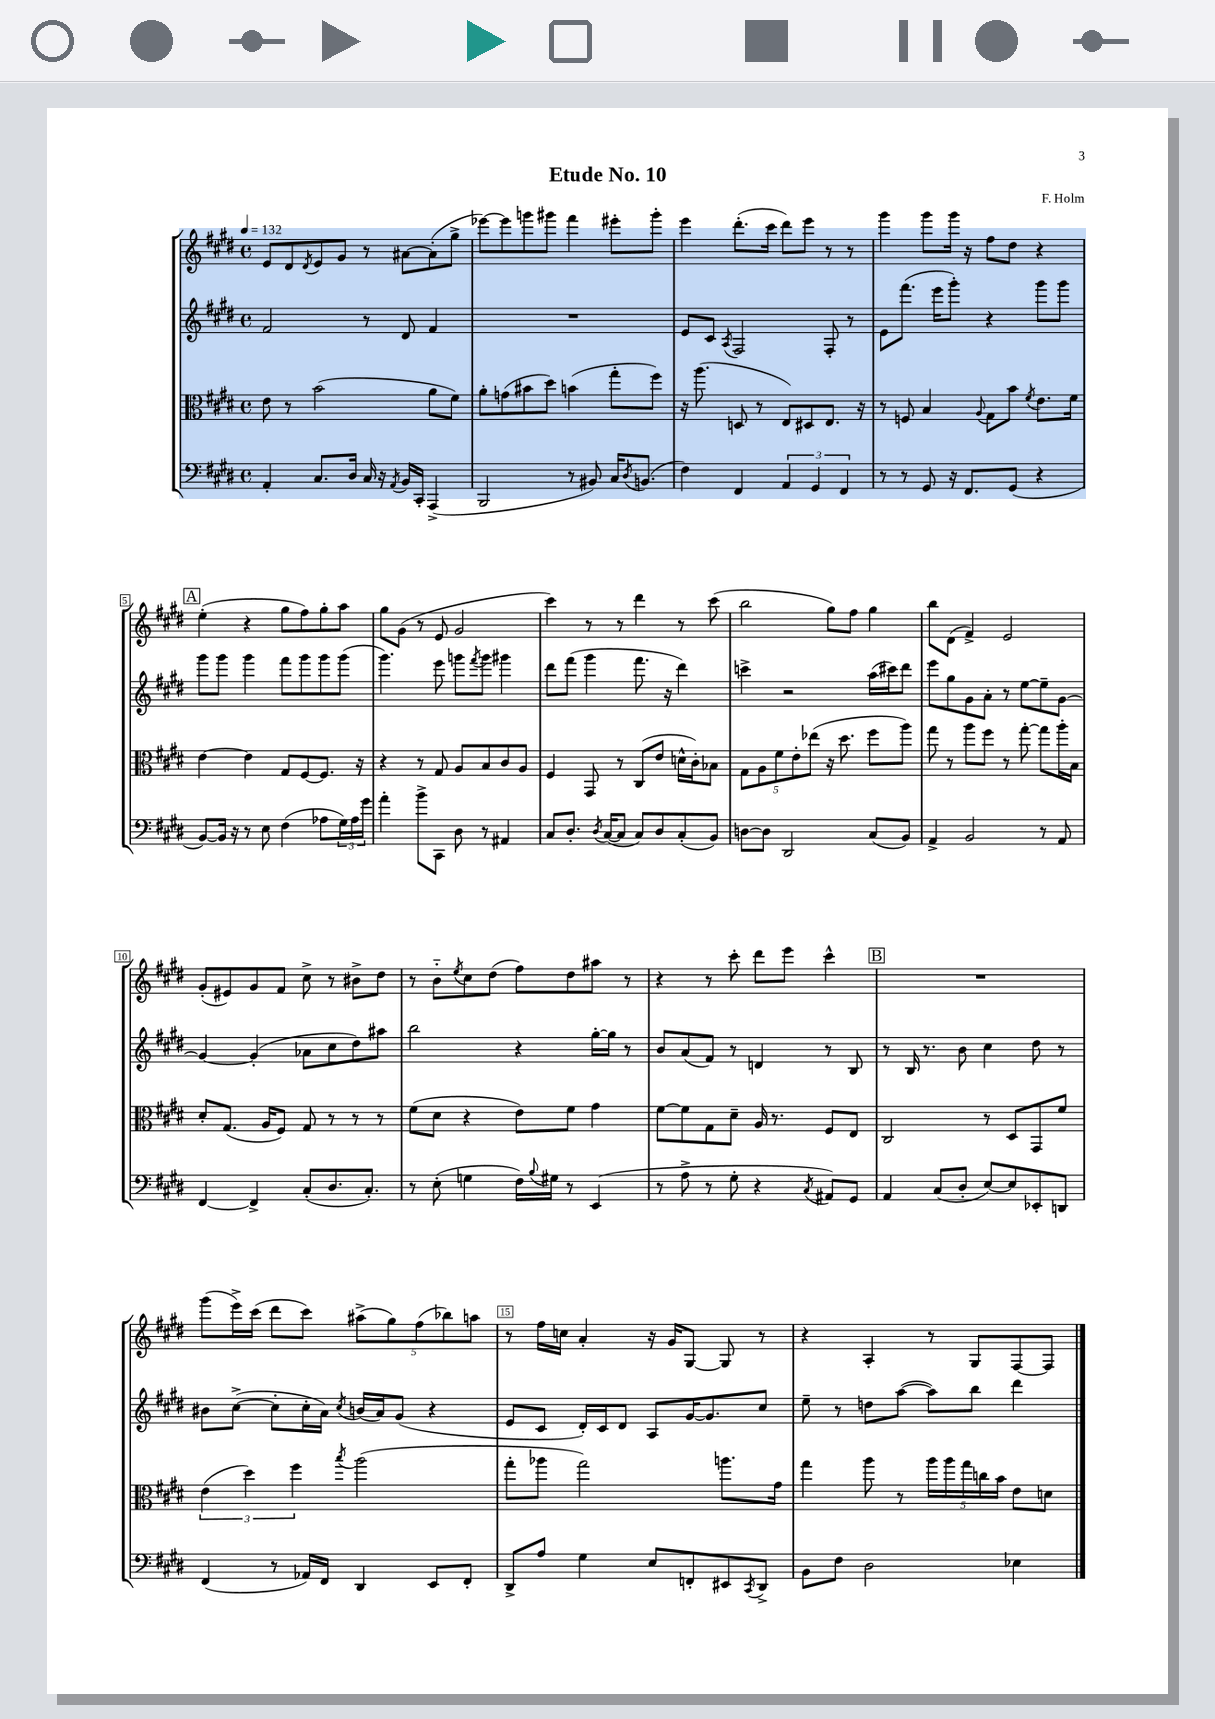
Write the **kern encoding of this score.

**kern	**kern	**kern	**kern
*part4	*part3	*part2	*part1
*staff4	*staff3	*staff2	*staff1
*clefF4	*clefC3	*clefG2	*clefG2
*k[f#c#g#d#]	*k[f#c#g#d#]	*k[f#c#g#d#]	*k[f#c#g#d#]
*M4/4	*M4/4	*M4/4	*M4/4
*met(c)	*met(c)	*met(c)	*met(c)
*MM132	*MM132	*MM132	*MM132
=1	=1	=1	=1
4AA'/	8e\	2f#/	8e/L
.	8r	.	8d#/
.	.	.	8qd#/
8.C#/L	(2b\	.	8e/
.	.	.	8g#/J
16D#/Jk	.	.	.
16C#/	.	8r	8r
16r	.	.	.
8qAA/	.	.	.
16BB/LL	.	8d#/	[8a#X\L
16CC#'/JJ	.	.	.
(4AAA^/	8a\L	4f#/	(8a#'\]
.	8f#\J)	.	8gg#^\J
=2	=2	=2	=2
2BBB/	8a'\L	1r	[8eee-X\L)
.	(8gn\	.	8eee-\]
.	8b#X\	.	8gggn\
.	8dd#\J)	.	8ggg#X\J
8r	(4bn\	.	4fff#\
8BB#X/)	.	.	.
16C#/KL	8gg#'\L	.	8eee#X'\L
8qD#/	.	.	.
(8.BBn/J	.	.	.
.	8ff#\J)	.	8ggg#'\J
=3	=3	=3	=3
4F#\)	16r	8e/L	4eee\
.	(8.aa\	.	.
.	.	8c#/J	.
.	.	8qA/	.
4FF#/	8Dn/	2F#/	(8.ddd#'\L
.	8r	.	.
.	.	.	16ccc#\Jk
6AA/	8E/L)	.	8ddd#\L)
.	8D#X/	.	8eee\J
6GG#/	.	.	.
.	8.E/J	8F#'/	8r
6FF#/	.	.	.
.	.	8r	8r
.	16r	.	.
=4	=4	=4	=4
8r	8r	8e\L	4ggg#\
8r	8Fn/	(8.fff#\J	.
8GG#/	4B/	.	8ggg#\L
.	.	16eee\KL	.
16r	.	8ggg#'\J)	16ggg#\Jk
8.FF#/L	.	.	16r
.	8qqA/	.	.
.	8G#\L	4r	8ff#\L
(8GG#/J	8b\J	.	8dd#\J
.	8qf#/	.	.
4r	8.e\L	8ggg#\L	4r
.	.	8ggg#\J	.
.	16f#\Jk	.	.
!!LO:LB:g=z
!!LO:REH:place=s1:t=A
=5	=5	=5	=5
[8BB/L)	[4e\	8ggg#\L	(4ee'\
16BB/Jk]	.	8ggg#\J	.
16r	.	.	.
8r	4e\]	4ggg#\	4r
8E\	.	.	.
(4F#\	8G#/L	8fff#\L	8gg#\L
.	[8F#/	8ggg#\	8ff#\)
8A-X\L	8.F#/J]	8ggg#\	8gg#'\
24G#\L)	.	(8ggg#\J	8aa\J
24A-\	.	.	.
.	16r	.	.
24g#\JJ	.	.	.
=6	=6	=6	=6
4a'\	4r	4.ggg#\)	8gg#\L
.	.	.	(8g#\J
8b^\L	8r	.	8r
8CC#\J	8G#/	8eee\	8e/
8D#\	8A/L	8gggn\L	2g#/
.	.	8qfff#/	.
8r	8B/	8ggg\J	.
4AA#X/	8c#/	4ggg#X\	.
.	8A/J	.	.
=7	=7	=7	=7
8C#/L	4F#/	8ddd#\L	4ccc#\)
8.D#'/J	.	(8fff#\J	.
.	8GG#/	4ggg#\	8r
8qD#/	.	.	.
([16C#/KL	.	.	.
8C#/J]	8r	.	8r
8C#/L)	(8C#/L	8.fff#\	4ddd#\
8D#/	8e/J	.	.
.	.	16r	.
(8C#'/	16dn^^\LL	4ddd#\)	8r
.	16c#'\J)	.	.
8BB/J)	8B-X\J	.	(8ccc#\
=8	=8	=8	=8
[8Dn\L	10G#\L	4cccn^\	2bb\
.	10A\	.	.
8D\J]	.	.	.
.	10f#\	.	.
2DD#/	.	2r	.
.	10e'\	.	.
.	(10ee-X\J	.	.
.	16r	.	8gg#\L)
.	8.dd#\	.	.
.	.	.	8ff#\J
(8C#/L	8ff#\L	(16aa\LL	4gg#\
.	.	16ccc#X\J)	.
8BB/J)	8aa\J)	8ddd#\J	.
=9	=9	=9	=9
4AA^/	8gg#\	8eee\L	8bb\L
.	8r	8gg#\	(8d#\J
2BB/	8aa\L	8g#\	4f#^/)
.	8ff#\J	8a'\J	.
.	8r	8r	2e/
.	[8gg#'\	[8ee\L	.
8r	8gg#\L]	8ee~\]	.
8AA/	16aa'\L	[8g#\J	.
.	16B\JJ	.	.
!!LO:LB:g=z
=10	=10	=10	=10
[4FF#/	8d#'/L	4g#/_	(8g#'/L
.	(8.G#/J	.	8e#X/)
4FF#^/]	.	(4g#'/]	8g#/
.	16A/KL	.	.
.	8F#/J)	.	8f#/J
(8C#'/L	8G#/	8a-X\L	8cc#^\
8.D#/	8r	8cc#\	8r
.	8r	8dd#\)	8b#X^\L
8.C#'/J)	.	.	.
.	8r	8aa#X\J	8dd#\J
=11	=11	=11	=11
8r	(8f#\L	2bb\	8r
(8E'\	8d#\J	.	8b\L
.	.	.	8qee/
4Gn\	4r	.	8cc#\
.	.	.	(8dd#\J
16F#\LL)	8e\L)	4r	8ff#\L)
8qqB/	.	.	.
16G#X\JJ	.	.	.
8r	8f#\J	.	8dd#\
(4EE/	4g#\	[16gg#'\LL	8aa#X\J
.	.	16gg#\JJ]	.
.	.	8r	8r
=12	=12	=12	=12
8r	[8f#\L	8b/L	4r
8A^\	8f#\]	(8a/	.
8r	8G#\	8f#/J)	8r
8G#'\	8d#~\J	8r	8ccc#'\
4r	16A/	4dn/	8ddd#\L
.	8.r	.	.
.	.	.	8eee\J
8qC#/	.	.	.
8AA#X/L)	8F#/L	8r	4ccc#^^\
8GG#/J	8E/J	8B/	.
!!LO:REH:place=s1:t=B
=13	=13	=13	=13
4AA/	2C#/	8r	1r
.	.	16B/	.
.	.	8.r	.
(8C#/L	.	.	.
8D#'/J	.	8b\	.
[8E/L)	8r	4cc#\	.
8E/]	8D#/L	.	.
8EE-X'/	8GG#/	8dd#\	.
8DDn/J	8f#/J	8r	.
!!LO:LB:g=z
=14	=14	=14	=14
(4FF#/	(6e\	8b#X\L	(8ggg#\L
.	.	([8cc#^\J	16eee^\L)
.	6dd#\)	.	.
.	.	.	(16ccc#\JJ
8r	.	8cc#'\L]	8ddd#\L
.	6ff#\	.	.
16AA-X/LL)	.	16cc#'\L	8ccc#\J)
16FF#/JJ	.	16a\JJ)	.
.	8qbb/	8qcc#/	.
4DD#/	(2aa\	(16bn/LL	(10aa#X^\L
.	.	16a/J)	.
.	.	.	10gg#\)
.	.	(8g#/J	.
.	.	.	(10ff#\
8EE/L	.	4r	.
.	.	.	10bb-X\)
8FF#'/J	.	.	.
.	.	.	10aan\J
=15	=15	=15	=15
8DD#^/L	8gg#'\L	8e/L	8r
8A/J	8aa-X\J	8c#/J	16ff#\LL
.	.	.	16ccn\JJ
4G#\	2gg#\)	16d#'/LL)	4a'/
.	.	16c#/J	.
.	.	8d#/J	.
8E/L	.	8A/L	16r
.	.	.	16g#/KL
8FFn'/	.	[16g#/K	[8G#/J
.	.	8.g#/]	.
8EE#X/	8.aan\L	.	8G#/]
8qCC#/	.	.	.
8DD#^/J	.	8cc#/J	8r
.	16g#\Jk	.	.
=16	=16	=16	=16
8BB\L	4gg#\	8ee~\	4r
8F#\J	.	8r	.
2D#\	8aa\	8ddn\L	4A'/
.	8r	([8aa\J	.
.	20aa\LL	8aa\L])	8r
.	20aa\	.	.
.	20gg#\	.	.
.	.	8bb\J	8G#/L
.	20ccn\	.	.
.	20b\JJ	.	.
4E-X\	8e\L	4ddd#\	[8F#/
.	8dn\J	.	8F#/J]
==	==	==	==
*-	*-	*-	*-
